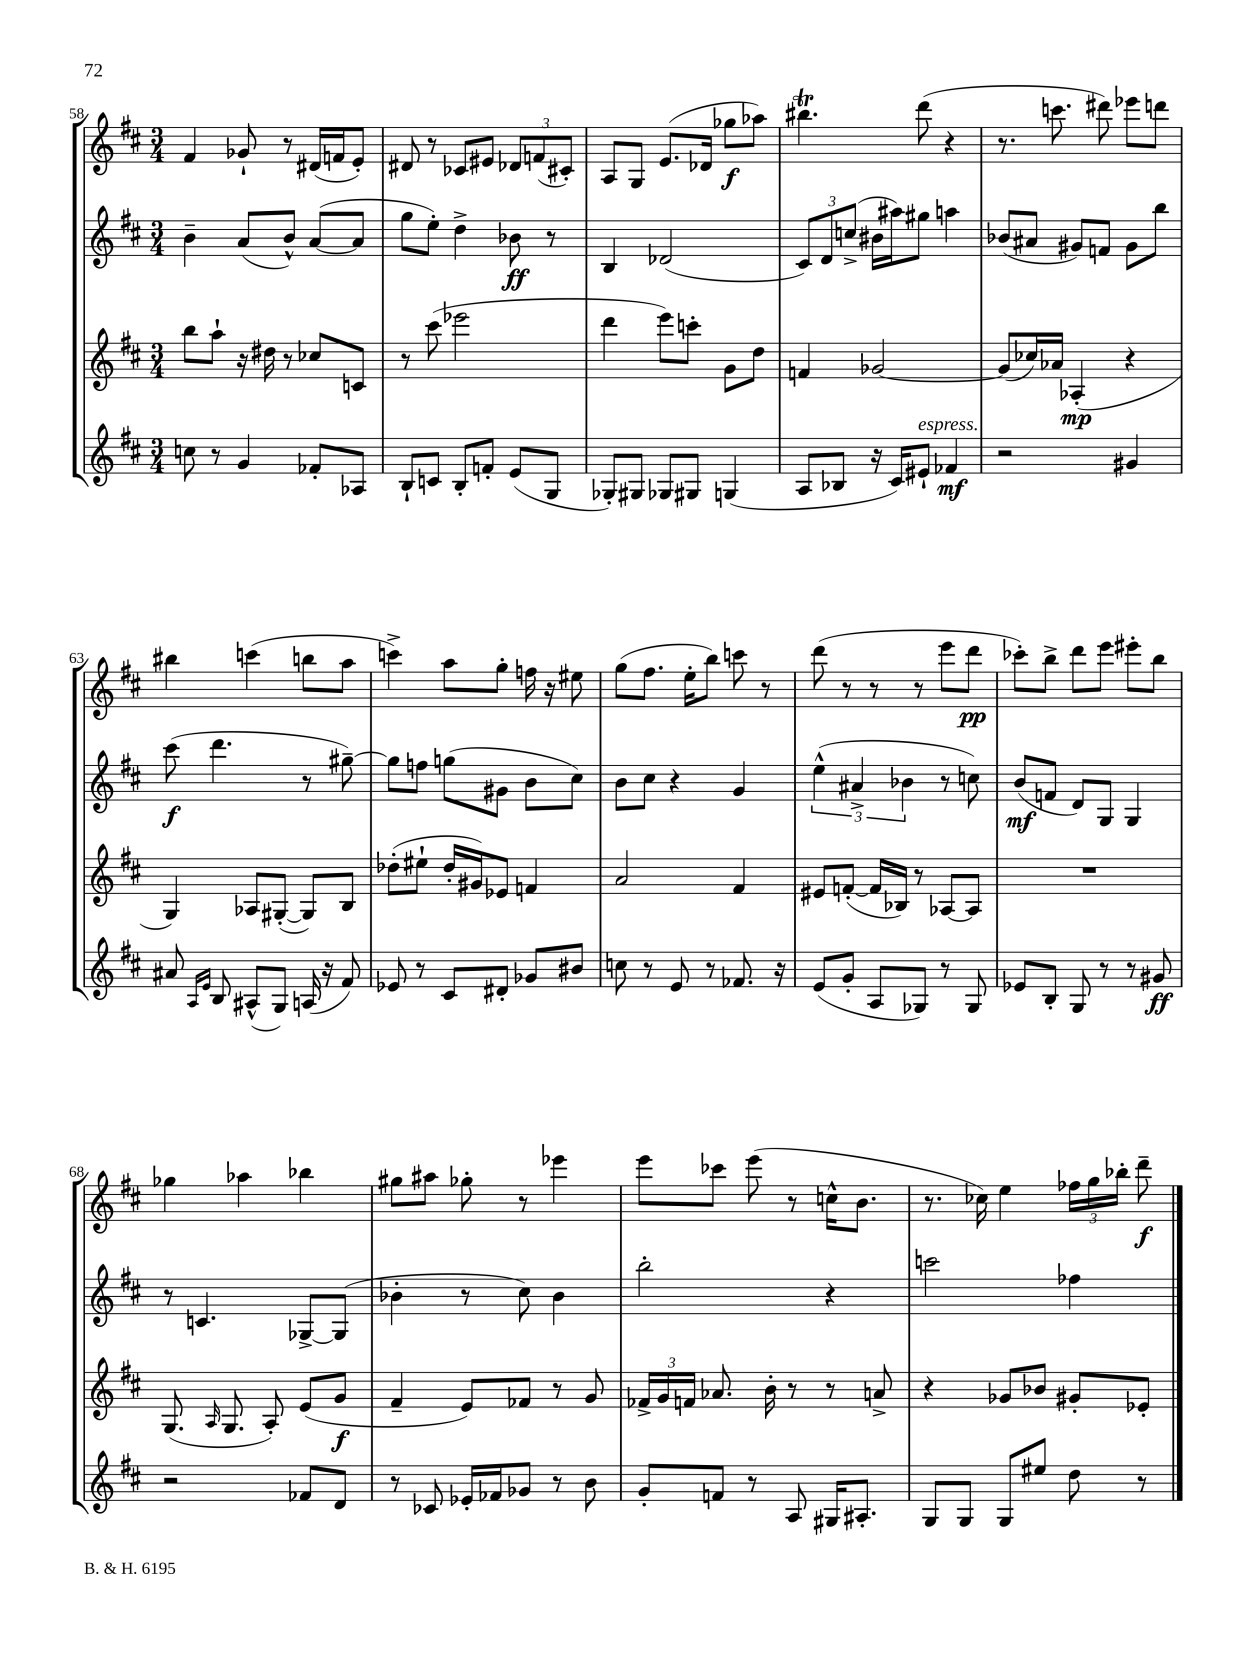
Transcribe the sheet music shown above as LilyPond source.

<<
\new StaffGroup <<
\new Staff = "s0" {
    \clef treble \key d \major \numericTimeSignature \time 3/4
    \autoBeamOff fis'4 ges'8-! r8 dis'16[( f'16 e'8]-.) |
    dis'8 r8 ces'8[ eis'8] \tuplet 3/2 { des'8[ f'8( cis'8]-.) } |
    a8[ g8] e'8.[( des'16] ges''8[\f aes''8]) |
    bis''4.\trill d'''8( r4 |
    r8. c'''8. dis'''8) ees'''8[ d'''8] |
    bis''4 c'''4( b''8[ a''8] |
    c'''4->) a''8[ g''8]-. f''16 r16 eis''8 |
    g''8[( fis''8.] e''16[-. b''8]) c'''8 r8 |
    d'''8( r8 r8 r8 e'''8[ d'''8]\pp |
    ces'''8[-.) b''8]-> d'''8[ e'''8] eis'''8[-. b''8] |
    ges''4 aes''4 bes''4 |
    gis''8[ ais''8] ges''8-. r8 ees'''4 |
    e'''8[ ces'''8] e'''8( r8 c''16[-^ b'8.] |
    r8. ces''16) e''4 \tuplet 3/2 { fes''16[ g''16 bes''16]-. } d'''8--\f \bar "|." |
}
\new Staff = "s1" {
    \clef treble \key d \major \numericTimeSignature \time 3/4
    \autoBeamOff b'4-- a'8[( b'8]-^) a'8[~( a'8] |
    g''8[ e''8]-.) d''4-> bes'8\ff r8 |
    b4 des'2( |
    \tuplet 3/2 { cis'8[) d'8 c''8]->( } bis'16[ ais''16) gis''8] a''4 |
    bes'8[( ais'8] gis'8[) f'8] gis'8[ b''8] |
    cis'''8\f( d'''4. r8 gis''8~--) |
    gis''8[ f''8] g''8[( gis'8] b'8[ cis''8]) |
    b'8[ cis''8] r4 g'4 |
    \tuplet 3/2 { e''4-^( ais'4-> bes'4 } r8 c''8) |
    b'8[\mf( f'8] d'8[) g8] g4 |
    r8 c'4. ges8[~-> ges8]( |
    bes'4-. r8 cis''8) bes'4 |
    b''2-. r4 |
    c'''2 fes''4 \bar "|." |
}
\new Staff = "s2" {
    \clef treble \key d \major \numericTimeSignature \time 3/4
    \autoBeamOff b''8[ a''8]-! r16 dis''16 r8 ces''8[ c'8] |
    r8 cis'''8( ees'''2 |
    d'''4 e'''8[) c'''8]-. g'8[ d''8] |
    f'4 ges'2~ |
    ges'8[( ces''16) aes'16] aes4-.\mp( r4 |
    g4) aes8[ gis8]~-.( gis8[) b8] |
    des''8[-.( eis''8]-! des''16[-. gis'16) ees'8] f'4 |
    a'2 fis'4 |
    eis'8[ f'8]~-.( f'16[ bes16]) r8 aes8[~ aes8] |
    R2. |
    g8.( \grace { a16 } g8. a8-.) e'8[( g'8]\f |
    fis'4-- e'8[) fes'8] r8 g'8 |
    \tuplet 3/2 { fes'16[-> g'16 f'16] } aes'8. b'16-. r8 r8 a'8-> |
    r4 ges'8[ bes'8] gis'8[-. ees'8]-. \bar "|." |
}
\new Staff = "s3" {
    \clef treble \key d \major \numericTimeSignature \time 3/4
    \autoBeamOff c''8 r8 g'4 fes'8[-. aes8] |
    b8[-! c'8] b8[-. f'8]-. e'8[( g8] |
    ges8[-.) gis8] ges8[ gis8] g4( |
    a8[ bes8] r16 cis'16[) eis'8]-!^\markup { \italic "espress." } fes'4\mf |
    r2 gis'4 |
    ais'8 \grace { a16[ e'16] } b8 ais8[-^( g8]) a16( r16 fis'8) |
    ees'8 r8 cis'8[ dis'8]-. ges'8[ bis'8] |
    c''8 r8 e'8 r8 fes'8. r16 |
    e'8[( g'8]-. a8[ ges8]) r8 ges8 |
    ees'8[ b8]-. g8 r8 r8 gis'8\ff |
    r2 fes'8[ d'8] |
    r8 ces'8 ees'16[-. fes'16 ges'8] r8 b'8 |
    g'8[-. f'8] r8 a8 gis16[ ais8.]-. |
    g8[ g8] g8[ eis''8] d''8 r8 \bar "|." |
}
>>
>>
\layout { \context { \Score currentBarNumber = #58 } }
